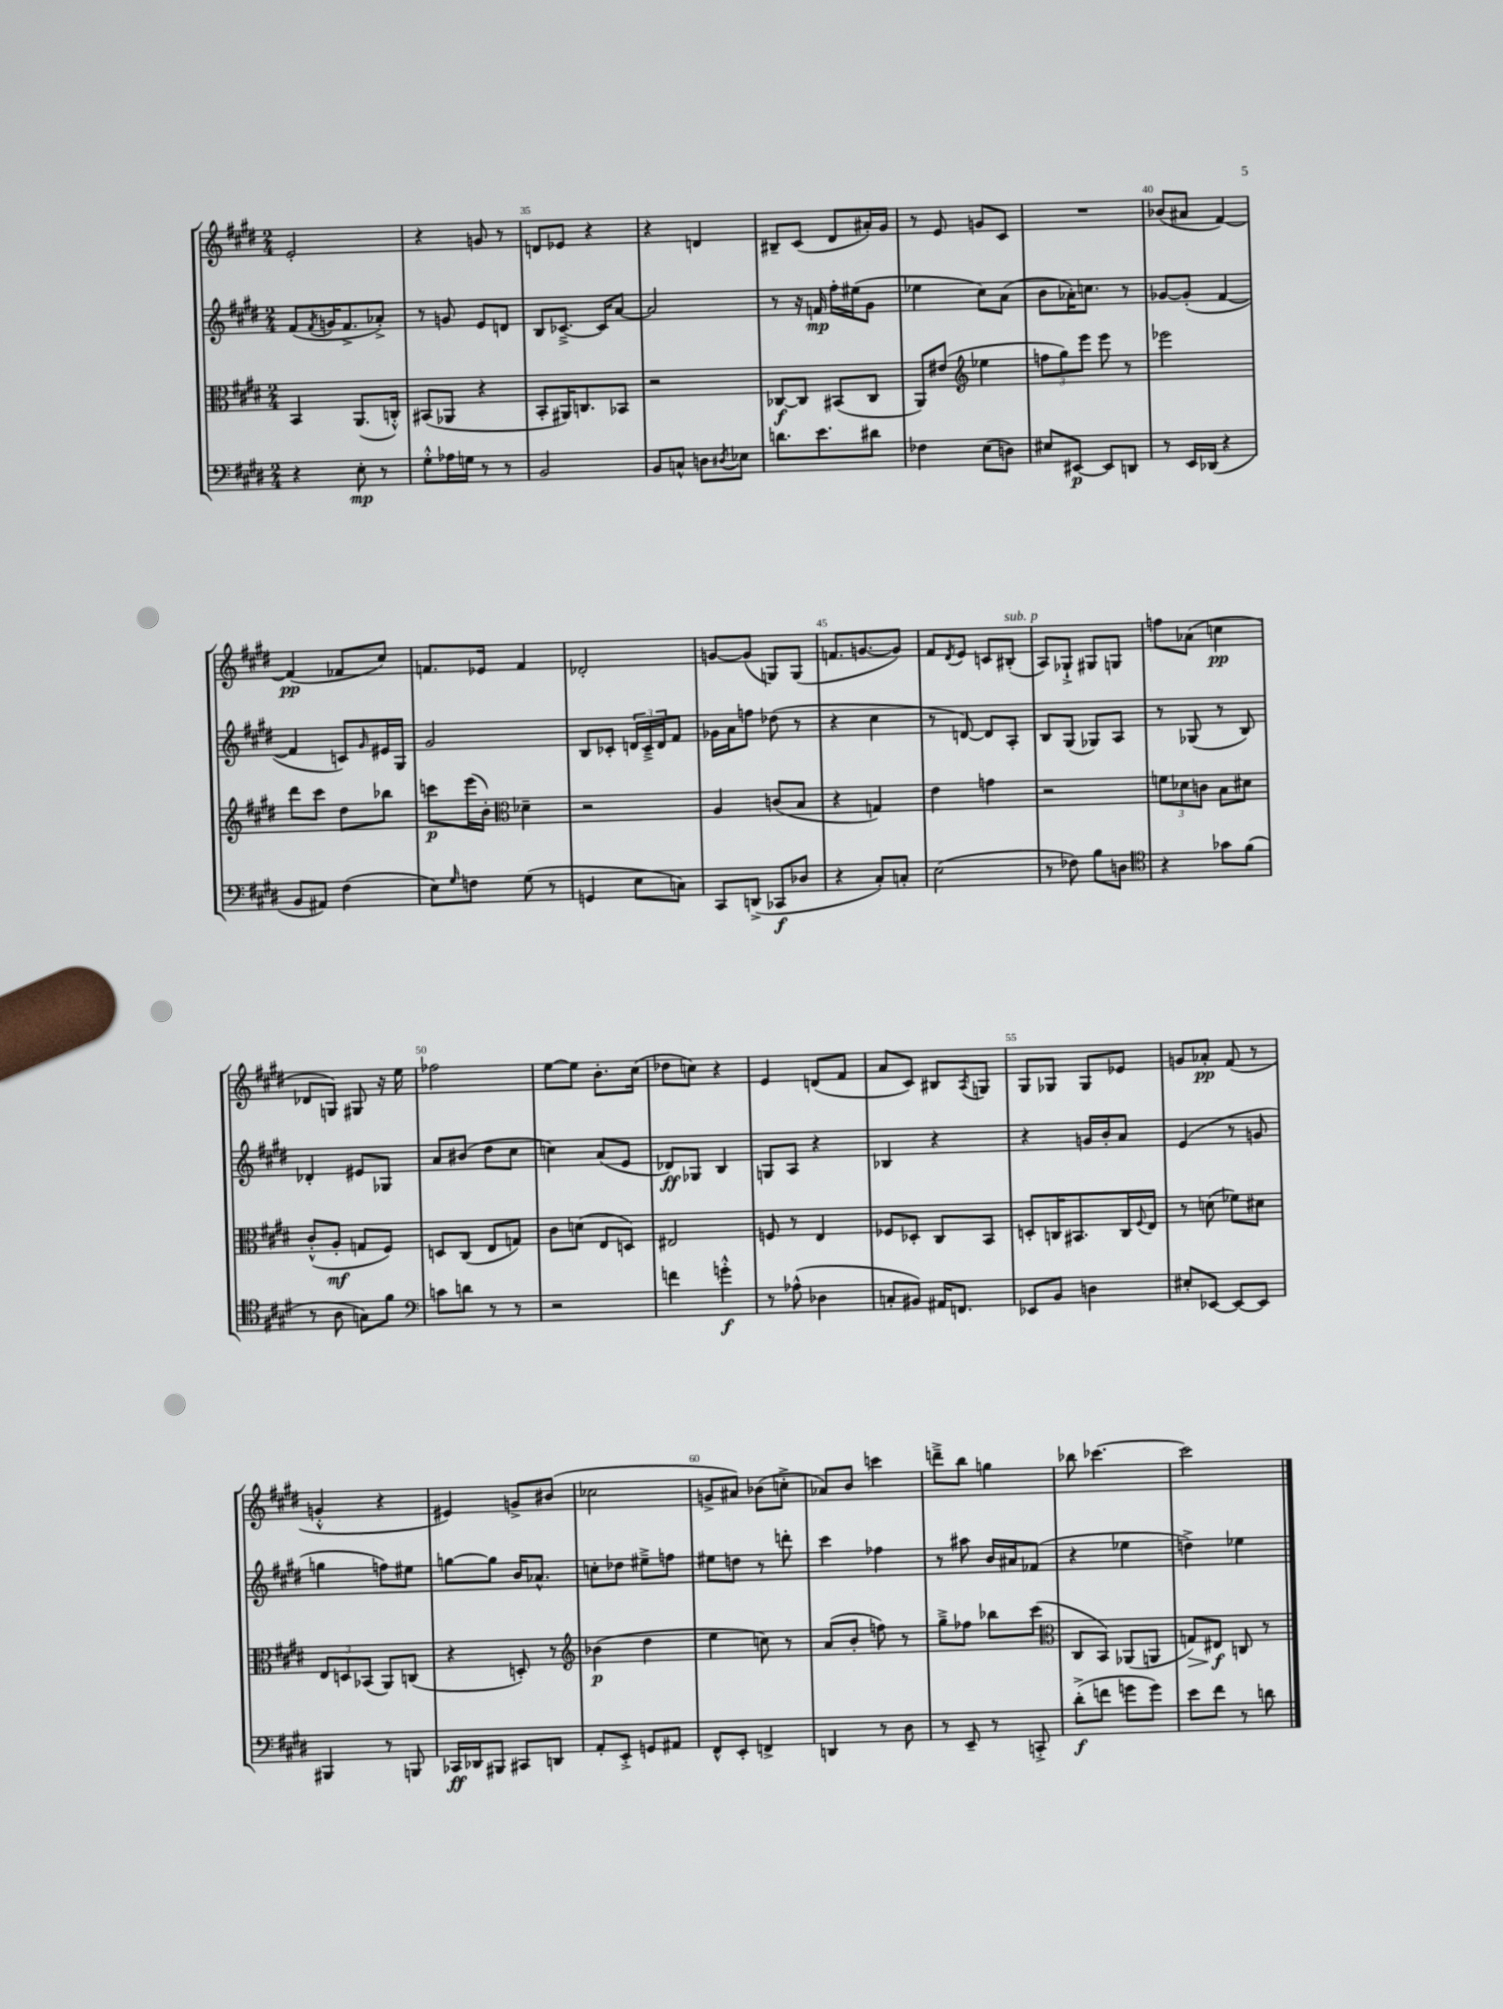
<<
\new StaffGroup <<
\new Staff = "s0" {
    \clef treble \key e \major \numericTimeSignature \time 2/4
    e'2-. |
    r4 g'8 r8 |
    d'8 ees'8 r4 |
    r4 d'4 |
    bis8-- cis'8( dis'8 ais'16-.) gis'16 |
    r8 e'8 g'8 cis'8 |
    R2 |
    bes'8( ais'8 fis'4~) |
    fis'4\pp( fes'8 cis''8) |
    f'8. ees'16 f'4 |
    des'2-. |
    g'8~ g'8( g8) g8( |
    f'8. g'8.~ g'8) |
    fis'8 \acciaccatura { dis'8 } e'8 c'8 bis8-.^\markup { \italic "sub. p" }( |
    a8) ges8-!-> gis8 g8 |
    f''8 aes'8( c''4\pp |
    des'8 g8) gis8 r16 e''16 |
    fes''2 |
    e''8~ e''8 b'8.-. cis''16( |
    des''8 c''8) r4 |
    e'4 d'8( fis'8 |
    a'8 cis'8) bis8 \acciaccatura { a8 } g8 |
    gis8 ges8 ges8 ees'8 |
    g'8 aes'8-.\pp fis'8( r8 |
    g'4-.-^ r4 |
    eis'4) g'8-> bis'8( |
    ces''2 |
    g'8-> ais'8) bes'8( c''8-.-> |
    aes'8) b'8 c'''4 |
    d'''8---> b''8 g''4 |
    bes''8 ces'''4.~ |
    ces'''2 \bar "|." |
}
\new Staff = "s1" {
    \clef treble \key e \major \numericTimeSignature \time 2/4
    fis'8( \acciaccatura { fis'8 } g'16 fis'8.-> aes'8-.->) |
    r8 g'8 e'8 d'8 |
    b8 ces'8.~---> ces'16 a'8~ |
    a'2 |
    r8 r16 f'16\mp fis''16-. eis''16( gis'8 |
    ees''4 cis''8) a'8( |
    b'8 aes'16-.) c''8. r8 |
    ges'8~ ges'8-.( fis'4~ |
    fis'4 c'8) \grace { gis'16 } eis'16 gis16 |
    gis'2 |
    b8 ces'8-. \tuplet 3/2 { d'16 ces'16---> d'16 } fis'8 |
    ges'16 a'16 f''8 des''8( r8 |
    r4 cis''4 |
    r8 d'8~) d'8 a8-. |
    b8 gis8( ges8) a8 |
    r8 ges8( r8 b8) |
    des'4-. eis'8 ges8 |
    a'8 bis'8( dis''8 cis''8 |
    c''4) a'8( e'8 |
    des'8\ff) ges8 b4 |
    g8 a8 r4 |
    bes4 r4 |
    r4 g'16 b'16-. a'8 |
    e'4( r8 g'8 |
    g''4 f''8) eis''8 |
    g''8~ g''8 b'16 aes'8.-^ |
    c''8-. des''8 eis''8---> f''8 |
    eis''8 d''8 r8 d'''8-. |
    cis'''4 fes''4 |
    r8 ais''8 b'16 ais'16 fes'8( |
    r4 ees''4 |
    d''4->) ees''4 \bar "|." |
}
\new Staff = "s2" {
    \clef alto \key e \major \numericTimeSignature \time 2/4
    b,4 a,8.( c16-.-^) |
    bis,8( aes,8 r4 |
    b,8-. ais,16) c8. bes,8 |
    r2 |
    ces8~\f ces8 bis,8( ces8 |
    a,8) eis'8( \clef treble ees''4 |
    \tuplet 3/2 { f''8 gis''8) e'''8 } e'''8 r8 |
    ees'''2 |
    dis'''8 cis'''8 dis''8 bes''8 |
    c'''8\p e'''16( b'16-.) \clef alto des'4-- |
    r2 |
    a4 c'8( b8 |
    r4 g4) |
    e'4 g'4 |
    r2 |
    \tuplet 3/2 { f'8 des'8 c'8 } b8 dis'8 |
    cis'8-.-^( a8-.\mf g8 fis8) |
    d8 cis8( e8 g8) |
    cis'8 d'8( e8 d8) |
    eis2 |
    f8 r8 e4 |
    fes8 des8-. cis8 b,8 |
    d8-. c16 bis,8. c16 \appoggiatura { fis8 } e16 |
    r8 d'8( fes'8) dis'8 |
    \tuplet 3/2 { e8 d8 bes,8( } a,8) c8( |
    r4 d8-.) r8 |
    \clef treble bes'4\p( dis''4 |
    e''4 c''8) r8 |
    a'8( b'8-. f''8) r8 |
    gis''8---> fes''8 bes''8 cis'''8( |
    \clef alto cis8 b,8) aes,8( a,8 |
    g8\>) eis8\f\! c8 r8 \bar "|." |
}
\new Staff = "s3" {
    \clef bass \key e \major \numericTimeSignature \time 2/4
    r4 e8-.\mp r8 |
    gis8-.-^ aes16 g16 r8 r8 |
    b,2 |
    b,8 c8-^ d8 \acciaccatura { dis8 } ees8 |
    d'8. e'8. dis'8 |
    fes4 e8( d8) |
    eis8 eis,8~\p eis,8 d,8 |
    r8 e,16 des,16( r4 |
    b,8 ais,8) fis4( |
    e8) \grace { gis16 } f8 gis8( r8 |
    g,4 e8 c8) |
    cis,8 d,8->( ces,8\f des8 |
    r4 cis8-.) c8-. |
    e2( |
    r8 fes8) b8 d8 |
    \clef tenor r4 ges'8 fis'8( |
    r8 a8 g8) fis'8 |
    \clef bass c'8 d'8 r8 r8 |
    r2 |
    f'4 g'4-.-^\f |
    r8 aes8-^( des4 |
    c8-. bis,8) ais,16 f,8. |
    ees,8 b,8 d4 |
    eis8-. ees,8~ ees,8~ ees,8 |
    bis,,4 r8 b,,8 |
    ces,16\ff des,16 bis,,8 cis,8 d,8 |
    a,8-. e,8-.-> g,8 ais,8 |
    fis,8-^ e,8-. f,4-> |
    d,4 r8 dis8 |
    r8 e,8-- r8 c,8-.-> |
    dis'8-.->\f( f'8 g'8 g'8) |
    e'8 fis'8 r8 d'8 \bar "|." |
}
>>
>>
\layout { \context { \Score currentBarNumber = #33 \override BarNumber.break-visibility = ##(#f #t #t) barNumberVisibility = #(every-nth-bar-number-visible 5) } }
